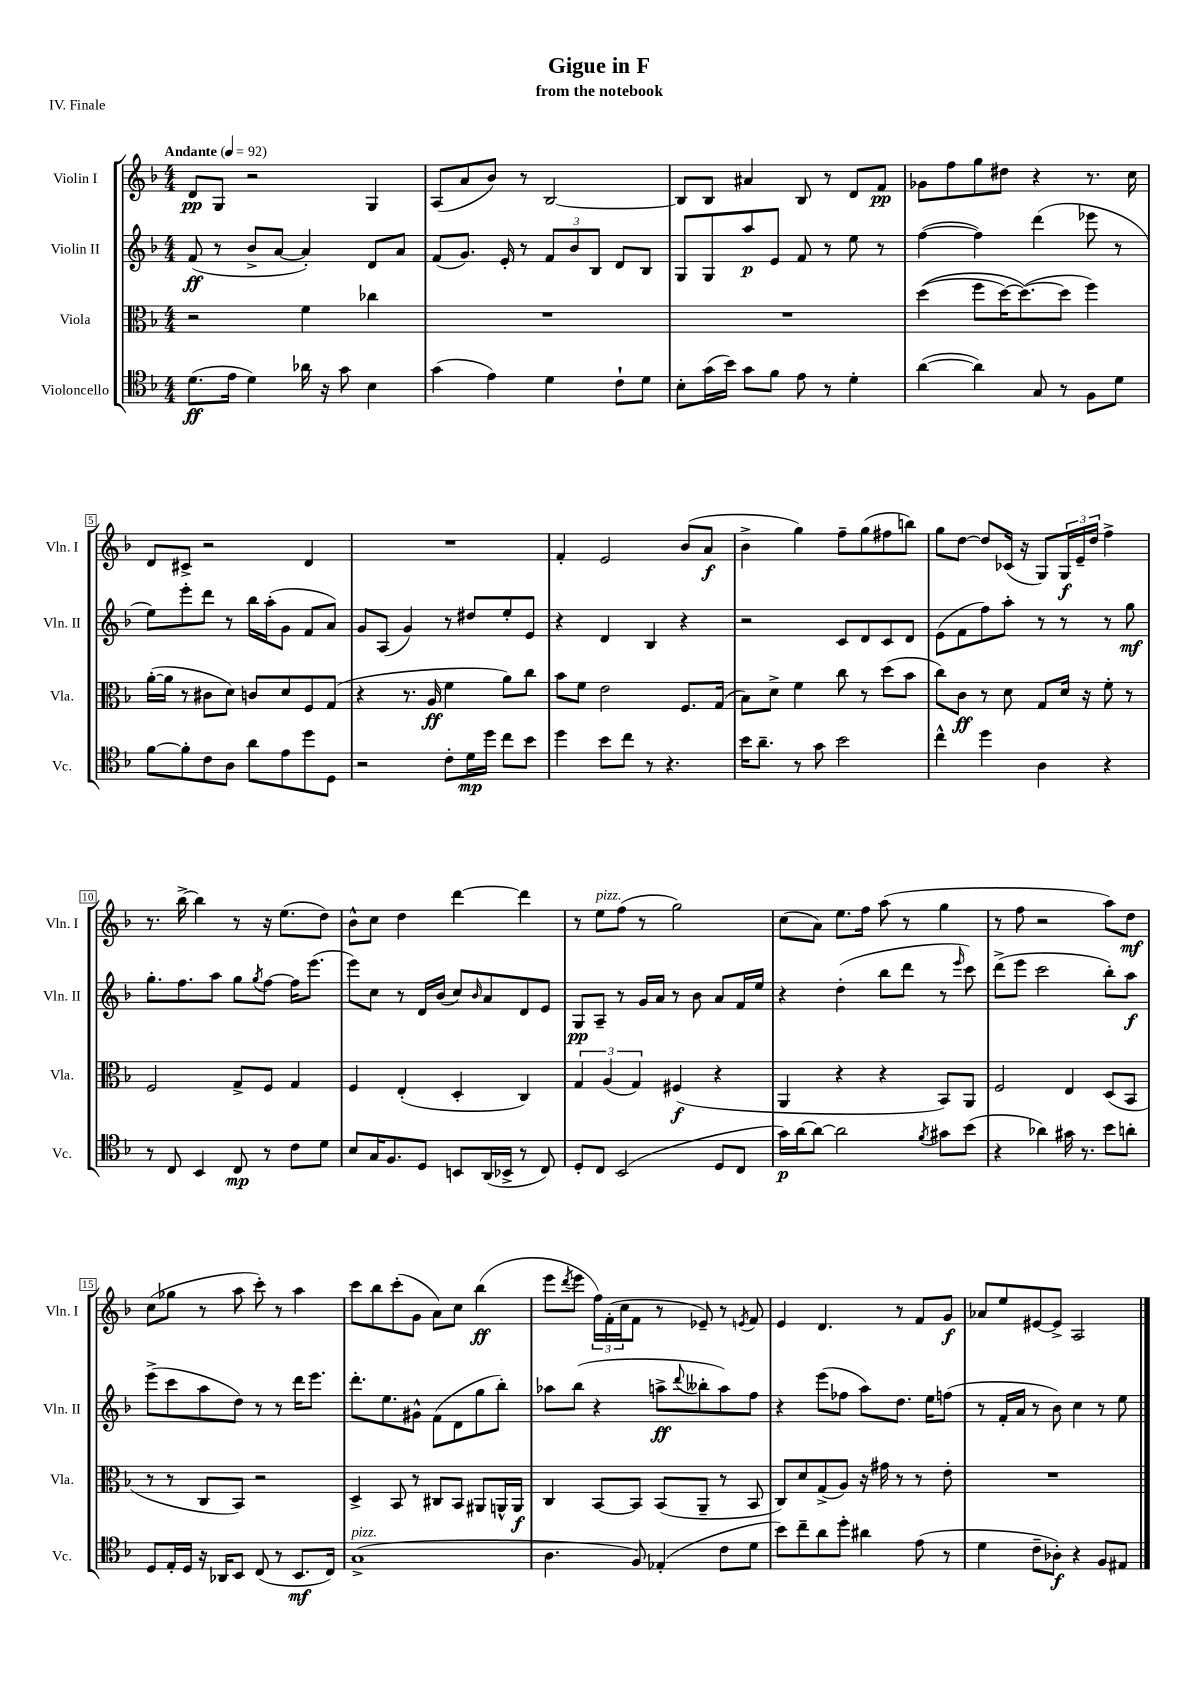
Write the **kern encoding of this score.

**kern	**dynam	**kern	**dynam	**kern	**dynam	**kern	**dynam
*part4	*part4	*part3	*part3	*part2	*part2	*part1	*part1
*staff4	*staff4	*staff3	*staff3	*staff2	*staff2	*staff1	*staff1
*I"Violoncello	*	*I"Viola	*	*I"Violin II	*	*I"Violin I	*
*I'Vc.	*	*I'Vla.	*	*I'Vln. II	*	*I'Vln. I	*
*clefC4	*	*clefC3	*	*clefG2	*	*clefG2	*
*k[b-]	*	*k[b-]	*	*k[b-]	*	*k[b-]	*
*M4/4	*	*M4/4	*	*M4/4	*	*M4/4	*
*MM92	*	*MM92	*	*MM92	*	*MM92	*
=1	=1	=1	=1	=1	=1	=1	=1
!	!	!	!	!	!	!LO:TX:a:B:t=Andante	!
(8.d\L	ff	2r	.	(8f/	ff	8d/L	pp
.	.	.	.	8r	.	8G/J	.
16e\Jk	.	.	.	.	.	.	.
4d\)	.	.	.	8b-^/L	.	2r	.
.	.	.	.	[8a/J	.	.	.
16a-X\	.	4f\	.	4a'/])	.	.	.
16r	.	.	.	.	.	.	.
8g\	.	.	.	.	.	.	.
4B-\	.	4cc-X\	.	8d/L	.	4G/	.
.	.	.	.	8a/J	.	.	.
=2	=2	=2	=2	=2	=2	=2	=2
(4g\	.	1r	.	(8f/L	.	(8A/L	.
.	.	.	.	8.g/J)	.	8a/	.
4e\)	.	.	.	.	.	8b-/J)	.
.	.	.	.	16e'/	.	.	.
.	.	.	.	8r	.	8r	.
4d\	.	.	.	12f/L	.	[2B-/	.
.	.	.	.	12b-/	.	.	.
.	.	.	.	12B-/J	.	.	.
8c`\L	.	.	.	8d/L	.	.	.
8d\J	.	.	.	8B-/J	.	.	.
=3	=3	=3	=3	=3	=3	=3	=3
8B-'\L	.	1r	.	8G/L	.	8B-/L]	.
(16g\L	.	.	.	8G/	.	8B-/J	.
16b-\JJ)	.	.	.	.	.	.	.
8g\L	.	.	.	8aa/	p	4a#X/	.
8f\J	.	.	.	8e/J	.	.	.
8e\	.	.	.	8f/	.	8B-/	.
8r	.	.	.	8r	.	8r	.
4d'\	.	.	.	8ee\	.	8d/L	.
.	.	.	.	8r	.	8f/J	pp
=4	=4	=4	=4	=4	=4	=4	=4
([4a\	.	((4dd\	.	([4ff\	.	8g-X\L	.
.	.	.	.	.	.	8ff\	.
4a\])	.	8ff\L	.	4ff\])	.	8gg\	.
.	.	[16dd\K)	.	.	.	8dd#X\J	.
.	.	(8.dd\_)	.	.	.	.	.
8G/	.	.	.	(4ddd\	.	4r	.
8r	.	8dd\J]	.	.	.	.	.
8F\L	.	4ff\)	.	8eee-X\	.	8.r	.
8d\J	.	.	.	8r	.	.	.
.	.	.	.	.	.	16cc\	.
!!LO:LB:g=z
=5	=5	=5	=5	=5	=5	=5	=5
[8f\L	.	([16a'\LL	.	8ee\L)	.	8d/L	.
.	.	16a\JJ]	.	.	.	.	.
8f'\]	.	8r	.	8eee'\	.	8c#X^/J	.
8c\	.	8c#X\L	.	8ddd\J	.	2r	.
8A\J	.	8d\J)	.	8r	.	.	.
8a\L	.	8cn/L	.	16bb-\LL	.	.	.
.	.	.	.	(16aa'\J	.	.	.
8e\	.	8d/	.	8g\J	.	.	.
8dd\	.	8F/	.	8f/L	.	4d/	.
8D\J	.	(8G/J	.	8a/J)	.	.	.
=6	=6	=6	=6	=6	=6	=6	=6
2r	.	4r	.	8g/L	.	1r	.
.	.	.	.	(8A/J	.	.	.
.	.	8.r	.	4g/)	.	.	.
.	.	16A/	ff	.	.	.	.
8c'\L	.	4f\	.	8r	.	.	.
16d\L	mp	.	.	8dd#X/L	.	.	.
16dd\JJ	.	.	.	.	.	.	.
8cc\L	.	8a\L)	.	8ee'/	.	.	.
8b-\J	.	8cc\J	.	8e/J	.	.	.
=7	=7	=7	=7	=7	=7	=7	=7
4dd\	.	8b-\L	.	4r	.	4f'/	.
.	.	8f\J	.	.	.	.	.
8b-\L	.	2e\	.	4d/	.	2e/	.
8cc\J	.	.	.	.	.	.	.
8r	.	.	.	4B-/	.	.	.
4.r	.	.	.	.	.	.	.
.	.	8.F/L	.	4r	.	(8b-/L	.
.	.	.	.	.	.	8a/J	f
.	.	(16G/Jk	.	.	.	.	.
=8	=8	=8	=8	=8	=8	=8	=8
16b-\KL	.	8B-\L)	.	2r	.	4b-^\	.
8.a~\J	.	.	.	.	.	.	.
.	.	8d^\J	.	.	.	.	.
8r	.	4f\	.	.	.	4gg\)	.
8g\	.	.	.	.	.	.	.
2b-\	.	8cc\	.	8c/L	.	8ff~\L	.
.	.	8r	.	8d/	.	(8gg\	.
.	.	(8dd\L	.	8c/	.	8ff#X\	.
.	.	8b-\J	.	8d/J	.	8bbn\J)	.
=9	=9	=9	=9	=9	=9	=9	=9
4cc^^\	.	8cc\L)	.	(8e\L	.	8gg\L	.
.	.	8c\J	ff	8f\	.	[8dd\J	.
4dd\	.	8r	.	8ff\)	.	8dd/L]	.
.	.	8d\	.	8aa'\J	.	(16c-X/Jk	.
.	.	.	.	.	.	16r	.
4A\	.	8G/L	.	8r	.	8G/L)	.
.	.	16d/Jk	.	8r	.	24G/L	f
.	.	.	.	.	.	24e~/	.
.	.	16r	.	.	.	.	.
.	.	.	.	.	.	24dd/JJ	.
4r	.	8f'\	.	8r	.	4ff^\	.
.	.	8r	.	8gg\	mf	.	.
!!LO:LB:g=z
=10	=10	=10	=10	=10	=10	=10	=10
8r	.	2F/	.	8.gg'\L	.	8.r	.
8C/	.	.	.	.	.	.	.
.	.	.	.	8.ff\	.	[16bb-^\	.
4BB-/	.	.	.	.	.	4bb-\]	.
.	.	.	.	8aa\J	.	.	.
8C/	mp	8G^/L	.	8gg\L	.	8r	.
.	.	.	.	8qgg/	.	.	.
8r	.	8F/J	.	[8ff\J	.	16r	.
.	.	.	.	.	.	(8.ee\L	.
8c\L	.	4G/	.	16ff\KL]	.	.	.
.	.	.	.	(8.eee\J	.	.	.
8d\J	.	.	.	.	.	8dd\J)	.
=11	=11	=11	=11	=11	=11	=11	=11
8B-/L	.	4F/	.	8eee\L)	.	8b-^^\L	.
16G/K	.	.	.	8cc\J	.	8cc\J	.
8.F/	.	.	.	.	.	.	.
.	.	(4E'/	.	8r	.	4dd\	.
8D/J	.	.	.	16d/LL	.	.	.
.	.	.	.	(16b-/JJ	.	.	.
8BBn/L	.	4D'/	.	8cc/L)	.	[4ddd\	.
.	.	.	.	16qqb-/	.	.	.
(16AA/L	.	.	.	8a/	.	.	.
16BB-X^/JJ	.	.	.	.	.	.	.
8r	.	4C/)	.	8d/	.	4ddd\]	.
8C/)	.	.	.	8e/J	.	.	.
=12	=12	=12	=12	=12	=12	=12	=12
8D'/L	.	6G/	.	8G/L	pp	8r	.
!	!	!	!	!	!	!LO:TX:a:i:t=pizz.	!
8C/J	.	.	.	8A~/J	.	8ee\L	.
.	.	(6A/	.	.	.	.	.
(2BB-/	.	.	.	8r	.	(8ff\J	.
.	.	6G/)	.	.	.	.	.
.	.	.	.	16g/LL	.	8r	.
.	.	.	.	16a/JJ	.	.	.
.	.	(4F#X/	f	8r	.	2gg\)	.
.	.	.	.	8b-\	.	.	.
8D/L	.	4r	.	8a/L	.	.	.
8C/J	.	.	.	16f/L	.	.	.
.	.	.	.	16ee/JJ	.	.	.
=13	=13	=13	=13	=13	=13	=13	=13
16g\LL)	p	4AA/	.	4r	.	(8cc\L	.
[16a\J	.	.	.	.	.	.	.
8a\J_	.	.	.	.	.	8a\J)	.
2a\]	.	4r	.	(4dd'\	.	8.ee\L	.
.	.	.	.	.	.	16ff\Jk	.
.	.	4r	.	8bb-\L	.	(8aa\	.
.	.	.	.	8ddd\J	.	8r	.
8qf/	.	.	.	.	.	.	.
8g#X\L	.	8BB-/L)	.	8r	.	4gg\	.
.	.	.	.	16qqeee/	.	.	.
(8b-\J	.	8AA/J	.	8ccc\)	.	.	.
=14	=14	=14	=14	=14	=14	=14	=14
4r	.	2F/	.	(8ddd^\L	.	8r	.
.	.	.	.	8eee\J	.	8ff\	.
4a-X\)	.	.	.	2ccc\	.	2r	.
16g#X\	.	4E/	.	.	.	.	.
8.r	.	.	.	.	.	.	.
8b-\L	.	(8D/L	.	8bb-'\L)	.	8aa\L)	.
8an'\J	.	8BB-/J	.	8aa\J	f	8dd\J	mf
!!LO:LB:g=z
=15	=15	=15	=15	=15	=15	=15	=15
8D/L	.	8r	.	(8eee^\L	.	(8cc\L	.
16E'/L	.	8r	.	8ccc\	.	8gg-X\J	.
16D/JJ	.	.	.	.	.	.	.
16r	.	8C/L	.	8aa\	.	8r	.
16AA-X/KL	.	.	.	.	.	.	.
8BB-/J	.	8BB-/J)	.	8dd\J)	.	8aa\	.
(8C/	.	2r	.	8r	.	8ccc'\)	.
8r	.	.	.	8r	.	8r	.
8.BB-/L	mf	.	.	16ddd\KL	.	4aa\	.
.	.	.	.	8.eee\J	.	.	.
16C/Jk)	.	.	.	.	.	.	.
=16	=16	=16	=16	=16	=16	=16	=16
!LO:TX:a:i:t=pizz.	!	!	!	!	!	!	!
(1G^	.	4D^/	.	8.ddd'\L	.	8ccc\L	.
.	.	.	.	.	.	8bb-\	.
.	.	.	.	8.ee\	.	.	.
.	.	8BB-/	.	.	.	(8ccc'\	.
.	.	8r	.	8g#X^^\J	.	8g\J	.
.	.	8C#X/L	.	(8f\L	.	8a\L)	.
.	.	8BB-/J	.	8d\	.	8cc\J	.
.	.	8AA#X/L	.	8gg\	.	(4bb-\	ff
.	.	16AAn^^/L	.	8bb-'\J)	.	.	.
.	.	16AA/JJ	f	.	.	.	.
=17	=17	=17	=17	=17	=17	=17	=17
4.A\	.	4C/	.	8aa-X\L	.	8eee\L	.
.	.	.	.	.	.	8qddd/	.
.	.	.	.	(8bb-\J	.	8eee\J	.
.	.	[8BB-/L	.	4r	.	24ff\LL)	.
.	.	.	.	.	.	(24f'\	.
.	.	.	.	.	.	24cc\J	.
8F/)	.	8BB-/J]	.	.	.	8f\J	.
(4E-X'/	.	(8BB-/L	.	8aan^\L	ff	8r	.
.	.	.	.	8qqddd/	.	.	.
.	.	8AA~/J	.	8bb--X'\	.	8e-X~/)	.
8c\L	.	8r	.	8aa\)	.	8r	.
.	.	.	.	.	.	8qen/	.
8d\J	.	8BB-/	.	8ff\J	.	8f/	.
=18	=18	=18	=18	=18	=18	=18	=18
8b-\L)	.	8C/L)	.	4r	.	4e/	.
8cc~\	.	8d/	.	.	.	.	.
8a\	.	(8G^/	.	(8eee\L	.	4.d/	.
8dd'\J	.	8A/J)	.	8ff-X\J	.	.	.
4a#X\	.	16r	.	8aa\L)	.	.	.
.	.	16g#X\	.	.	.	.	.
.	.	8r	.	8.dd\J	.	8r	.
(8e\	.	8r	.	.	.	8f/L	.
.	.	.	.	16ee\KL	.	.	.
8r	.	8e'\	.	(8ffn\J	.	8g/J	f
=19	=19	=19	=19	=19	=19	=19	=19
4d\	.	1r	.	8r	.	8a-X/L	.
.	.	.	.	16f'/LL	.	8ee/	.
.	.	.	.	16a/JJ	.	.	.
8c~\L	.	.	.	8r	.	[8e#X/	.
8A-X'\J)	f	.	.	8b-\)	.	8e#^/J]	.
4r	.	.	.	4cc\	.	2A/	.
8F/L	.	.	.	8r	.	.	.
8E#X/J	.	.	.	8ee\	.	.	.
==	==	==	==	==	==	==	==
*-	*-	*-	*-	*-	*-	*-	*-
